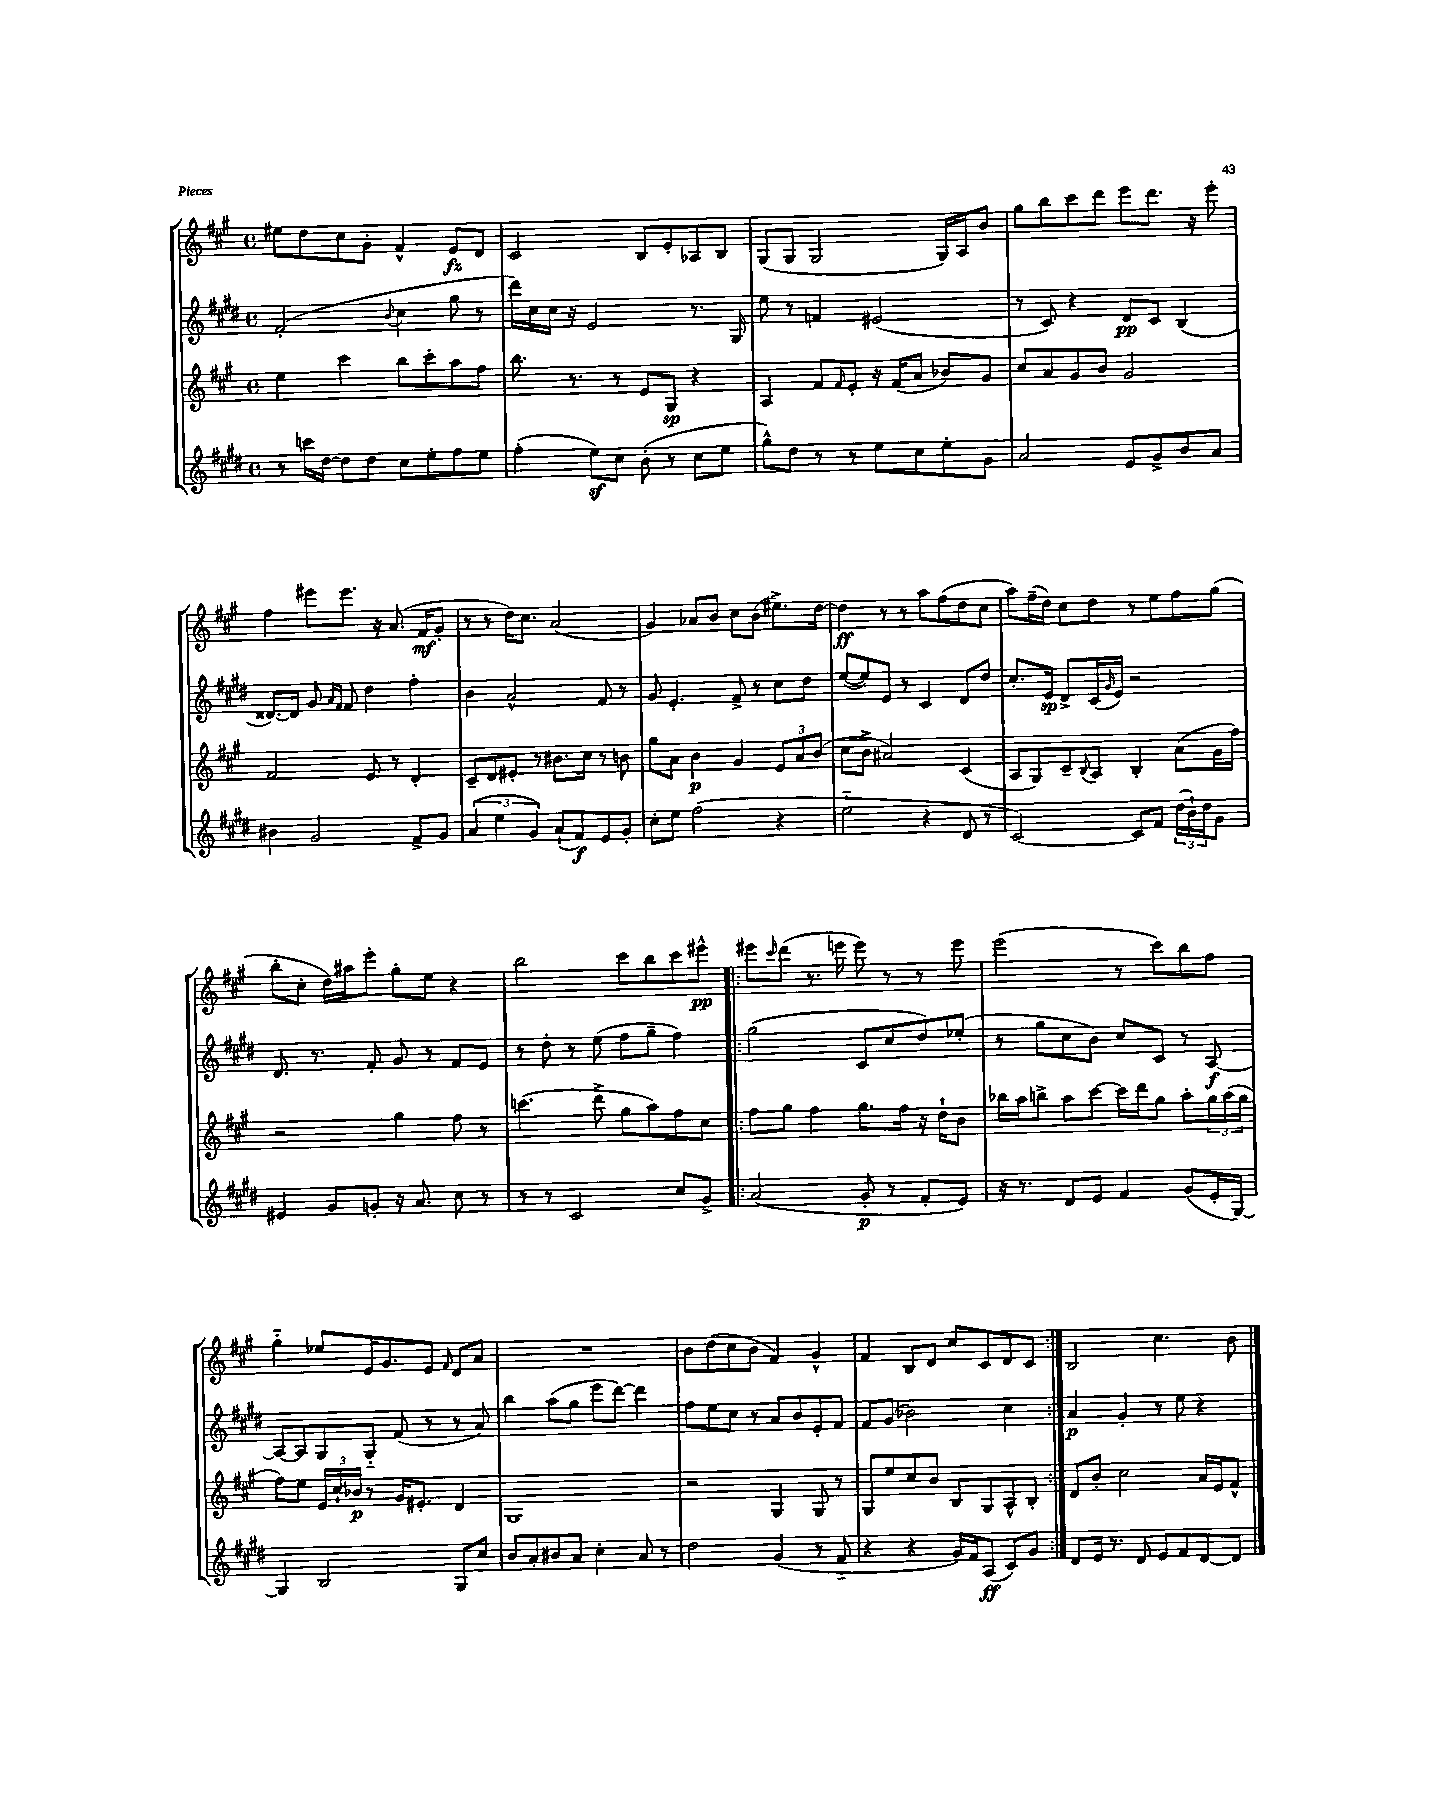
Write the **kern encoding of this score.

**kern	**dynam	**kern	**dynam	**kern	**dynam	**kern	**dynam
*part4	*part4	*part3	*part3	*part2	*part2	*part1	*part1
*staff4	*staff4	*staff3	*staff3	*staff2	*staff2	*staff1	*staff1
*clefG2	*	*clefG2	*	*clefG2	*	*clefG2	*
*k[f#c#g#d#]	*	*k[f#c#g#]	*	*k[f#c#g#d#]	*	*k[f#c#g#]	*
*M4/4	*	*M4/4	*	*M4/4	*	*M4/4	*
*met(c)	*	*met(c)	*	*met(c)	*	*met(c)	*
=9	=9	=9	=9	=9	=9	=9	=9
8r	.	4ee\	.	(2f#'/	.	8ee#X\L	.
16cccn\LL	.	.	.	.	.	8dd\	.
[16dd#\JJ	.	.	.	.	.	.	.
8dd#\L]	.	4ccc#\	.	.	.	8cc#\	.
8dd#\J	.	.	.	.	.	8g#'\J	.
.	.	.	.	8qqb/	.	.	.
8cc#\L	.	8bb\L	.	4cc#\	.	4f#^^/	.
8ee'\	.	8ccc#'\	.	.	.	.	.
8ff#\	.	8aa\	.	8gg#\	.	8e/L	fz
8ee\J	.	8ff#\J	.	8r	.	8d/J	.
=10	=10	=10	=10	=10	=10	=10	=10
(4ff#'\	.	8.bb\	.	16ddd#\LL)	.	2c#/	.
.	.	.	.	16cc#\	.	.	.
.	.	.	.	16cc#\JJ	.	.	.
.	.	8.r	.	16r	.	.	.
8eez\L)	.	.	.	2e/	.	.	.
8cc#\J	.	8r	.	.	.	.	.
(8b'\	.	8e/L	.	.	.	8B/L	.
8r	.	8G#/J	sp	.	.	8e'/	.
8cc#\L	.	4r	.	8.r	.	8A-X/	.
8ee\J	.	.	.	.	.	8B/J	.
.	.	.	.	16G#/	.	.	.
=11	=11	=11	=11	=11	=11	=11	=11
8gg#^^\L)	.	4A/	.	8ee\	.	(8G#/L	.
8dd#\J	.	.	.	8r	.	8G#/J	.
8r	.	8f#/L	.	4fn/	.	2G#/	.
.	.	16qqf#/	.	.	.	.	.
8r	.	8e'/J	.	.	.	.	.
8ee\L	.	16r	.	(2e#X/	.	.	.
.	.	(16f#/KL	.	.	.	.	.
8cc#\	.	8a/J	.	.	.	.	.
8ee'\	.	8b-X/L)	.	.	.	16G#/LL)	.
.	.	.	.	.	.	16A/J	.
8g#\J	.	8g#/J	.	.	.	8b/J	.
=12	=12	=12	=12	=12	=12	=12	=12
2a/	.	8cc#/L	.	8r	.	8gg#\L	.
.	.	8a/	.	8c#/)	.	8bb\	.
.	.	8g#/	.	4r	.	8ccc#\	.
.	.	8b/J	.	.	.	8ddd\J	.
8e/L	.	2g#/	.	8d#/L	pp	8eee\L	.
8g#^/	.	.	.	8c#/J	.	8.ddd\J	.
8b/	.	.	.	(4B/	.	.	.
.	.	.	.	.	.	16r	.
8a/J	.	.	.	.	.	8eee'\	.
!!LO:LB:g=z
=13	=13	=13	=13	=13	=13	=13	=13
4b#X\	.	2f#/	.	[8.d##X/L)	.	4ff#\	.
.	.	.	.	16d##/Jk]	.	.	.
2g#/	.	.	.	8g#/	.	8eee#X\L	.
.	.	.	.	16qqa/LL	.	.	.
.	.	.	.	16qqf#/JJ	.	.	.
.	.	.	.	8f#/	.	8.eee#\J	.
.	.	8e/	.	4dd#\	.	.	.
.	.	.	.	.	.	16r	.
.	.	8r	.	.	.	(8.a/	.
8f#^/L	.	4d'/	.	4ff#'\	.	.	.
.	.	.	.	.	.	16f#/KL	mf
8g#/J	.	.	.	.	.	8g#'/J	.
=14	=14	=14	=14	=14	=14	=14	=14
(6a/	.	8c#~/L	.	4b\	.	8r	.
.	.	8d/	.	.	.	8r	.
6ee\	.	.	.	.	.	.	.
.	.	8e#X'/J	.	2a^^/	.	16dd\KL)	.
.	.	.	.	.	.	8.cc#\J	.
6g#/)	.	.	.	.	.	.	.
.	.	8r	.	.	.	.	.
(8a`/L	.	8.b#X\L	.	.	.	(2a/	.
8f#/)	f	.	.	.	.	.	.
.	.	16cc#\Jk	.	.	.	.	.
8e/	.	8r	.	8f#/	.	.	.
8g#'/J	.	8bn\	.	8r	.	.	.
=15	=15	=15	=15	=15	=15	=15	=15
8cc#'\L	.	8gg#\L	.	8g#/	.	4g#/)	.
8ee\J	.	8a\J	.	4.e'/	.	.	.
(2ff#\	.	4b\	p	.	.	8a-X/L	.
.	.	.	.	.	.	8b/J	.
.	.	4g#/	.	8f#^/	.	8cc#\L	.
.	.	.	.	8r	.	(8b\J	.
4r	.	12e/L	.	8cc#\L	.	8.ee#X^\L)	.
.	.	12a/	.	.	.	.	.
.	.	.	.	8dd#\J	.	.	.
.	.	(12b/J	.	.	.	.	.
.	.	.	.	.	.	[16dd\Jk	.
=16	=16	=16	=16	=16	=16	=16	=16
2ee\	.	8cc#\L	.	([8ee/L	.	4dd\]	ff
.	.	8b^\J	.	8ee/])	.	.	.
.	.	2a#X/)	.	8e/J	.	8r	.
.	.	.	.	8r	.	8r	.
4r	.	.	.	4c#/	.	8aa\L	.
.	.	.	.	.	.	(8ff#\	.
8d#/	.	(4c#/	.	8d#/L	.	8dd\	.
8r	.	.	.	8dd#/J	.	8cc#\J	.
=17	=17	=17	=17	=17	=17	=17	=17
[2c#/)	.	8A/L	.	8.cc#'/L	.	8aa\L)	.
.	.	8G#/)	.	.	.	(16ff#~\L	.
.	.	.	.	16e/Jk	sp	16dd\JJ)	.
.	.	8c#~/	.	8d#^/L	.	8cc#\L	.
.	.	8qqB/	.	.	.	.	.
.	.	8A/J	.	(16c#/L	.	8dd\J	.
.	.	.	.	16qqg#/	.	.	.
.	.	.	.	16e/JJ)	.	.	.
8c#/L]	.	4B'/	.	2r	.	8r	.
8f#/J	.	.	.	.	.	8ee\L	.
(24dd#\LL	.	(8a\L	.	.	.	8ff#\	.
24b`\)	.	.	.	.	.	.	.
24dd#\J	.	.	.	.	.	.	.
8g#\J	.	16g#\L	.	.	.	(8gg#\J	.
.	.	16ff#\JJ)	.	.	.	.	.
!!LO:LB:g=z
=18	=18	=18	=18	=18	=18	=18	=18
4e#X/	.	2r	.	8.d#/	.	8bb'\L	.
.	.	.	.	.	.	8cc#'\J	.
.	.	.	.	8.r	.	.	.
8g#/L	.	.	.	.	.	16dd\LL)	.
.	.	.	.	.	.	16aa#X\J	.
8gn'/J	.	.	.	8f#'/	.	8eee'\J	.
16r	.	4gg#\	.	8g#/	.	8gg#'\L	.
8.a/	.	.	.	.	.	.	.
.	.	.	.	8r	.	8ee\J	.
8cc#\	.	8ff#\	.	8f#/L	.	4r	.
8r	.	8r	.	8e/J	.	.	.
=19	=19	=19	=19	=19	=19	=19	=19
8r	.	(4.cccn\	.	8r	.	2bb\	.
8r	.	.	.	8dd#'\	.	.	.
2c#/	.	.	.	8r	.	.	.
.	.	8ddd^\	.	(8ee\	.	.	.
.	.	8gg#\L	.	8ff#\L	.	8ccc#\L	.
.	.	8aa\)	.	8gg#~\J	.	8bb\	.
8cc#/L	.	8ff#\	.	4ff#\)	.	8ccc#\	.
8g#^/J	.	8cc#\J	.	.	.	8eee#X^^\J	pp
=20!|:	=20!|:	=20!|:	=20!|:	=20!|:	=20!|:	=20!|:	=20!|:
(2a/	.	8ff#\L	.	(2gg#\	.	8eee#X\L	.
.	.	.	.	.	.	16qqccc#/	.
.	.	8gg#\J	.	.	.	(8ddd\J	.
.	.	4ff#\	.	.	.	8.r	.
.	.	.	.	.	.	16eeen\	.
8g#'/	p	8.gg#\L	.	8c#/L	.	8eee\)	.
8r	.	.	.	8cc#/	.	8r	.
.	.	16ff#\Jk	.	.	.	.	.
8f#'/L	.	16r	.	8dd#/)	.	8r	.
.	.	16dd`\KL	.	.	.	.	.
8e/J)	.	8b\J	.	(8ee-X'/J	.	8eee\	.
=21	=21	=21	=21	=21	=21	=21	=21
16r	.	16bb-X\LL	.	8r	.	(2eee\	.
8.r	.	16aa\J	.	.	.	.	.
.	.	8bbn^\J	.	8gg#\L	.	.	.
8d#/L	.	8aa\L	.	8cc#\	.	.	.
8e/J	.	[8ccc#\J	.	8b\J)	.	.	.
4f#/	.	16ccc#\LL]	.	8cc#/L	.	8r	.
.	.	16ddd\J	.	.	.	.	.
.	.	8gg#\J	.	8c#/J	.	8ccc#\L)	.
(8g#/L	.	8aa'\L	.	8r	.	8bb\	.
16e'/L	.	24gg#\L	.	[8A/	f	8ff#\J	.
.	.	(24aa\	.	.	.	.	.
[16G#/JJ)	.	.	.	.	.	.	.
.	.	24gg#\JJ	.	.	.	.	.
!!LO:LB:g=z
=22	=22	=22	=22	=22	=22	=22	=22
4G#/]	.	8ff#\L)	.	8A/L_	.	4gg#\	.
.	.	8ee\J	.	8A/]	.	.	.
2B/	.	24e/LL	.	8G#/	.	8ee-X/L	.
.	.	24cc#`/	.	.	.	.	.
.	.	24b-X/JJ	p	.	.	.	.
.	.	8r	.	8G#/J	.	16e/K	.
.	.	.	.	.	.	8.g#/	.
.	.	16g#/KL	.	(8f#/	.	.	.
.	.	8.e#X'/J	.	.	.	.	.
.	.	.	.	8r	.	8e/J	.
.	.	.	.	.	.	16qqf#/	.
8G#/L	.	4d/	.	8r	.	8d/L	.
8cc#/J	.	.	.	8a/)	.	8a/J	.
=23	=23	=23	=23	=23	=23	=23	=23
8b/L	.	1G#	.	4bb\	.	1r	.
8a'/	.	.	.	.	.	.	.
8b#X/	.	.	.	(8aa\L	.	.	.
8a/J	.	.	.	8gg#\J	.	.	.
4cc#'\	.	.	.	8eee\L	.	.	.
.	.	.	.	[8ddd#\J)	.	.	.
8a/	.	.	.	4ddd#\]	.	.	.
8r	.	.	.	.	.	.	.
=24	=24	=24	=24	=24	=24	=24	=24
2dd#\	.	2r	.	8ff#\L	.	8b\L	.
.	.	.	.	8ee\	.	(8dd\	.
.	.	.	.	8cc#\J	.	8cc#\	.
.	.	.	.	8r	.	8b\J	.
(4g#/	.	4G#/	.	8a/L	.	4f#/)	.
.	.	.	.	8b/	.	.	.
8r	.	8G#/	.	8e'/	.	4g#^^/	.
8f#/	.	8r	.	8f#/J	.	.	.
=25	=25	=25	=25	=25	=25	=25	=25
4r	.	8G#/L	.	8f#/L	.	4f#/	.
.	.	8ee/	.	(8g#/J	.	.	.
4r	.	8cc#/	.	2b-X\)	.	8B/L	.
.	.	8b/J	.	.	.	8d/J	.
16g#/LL)	.	8B/L	.	.	.	8cc#/L	.
16f#/J	.	.	.	.	.	.	.
(8A/J	ff	8G#/	.	.	.	8c#/	.
8c#/L)	.	8A^^/	.	4cc#\	.	8d/	.
8g#/J	.	8B'/J	.	.	.	8c#/J	.
=26:|!	=26:|!	=26:|!	=26:|!	=26:|!	=26:|!	=26:|!	=26:|!
8d#/L	.	8d/L	.	4a/	p	2B/	.
16e/Jk	.	8b'/J	.	.	.	.	.
8.r	.	.	.	.	.	.	.
.	.	2cc#\	.	4g#'/	.	.	.
8d#/	.	.	.	.	.	.	.
8e/L	.	.	.	8r	.	4.cc#\	.
8f#/	.	.	.	8ee\	.	.	.
[8d#/	.	16a/LL	.	4r	.	.	.
.	.	16e/J	.	.	.	.	.
8d#/J]	.	8f#^^/J	.	.	.	8b\	.
==	==	==	==	==	==	==	==
*-	*-	*-	*-	*-	*-	*-	*-
